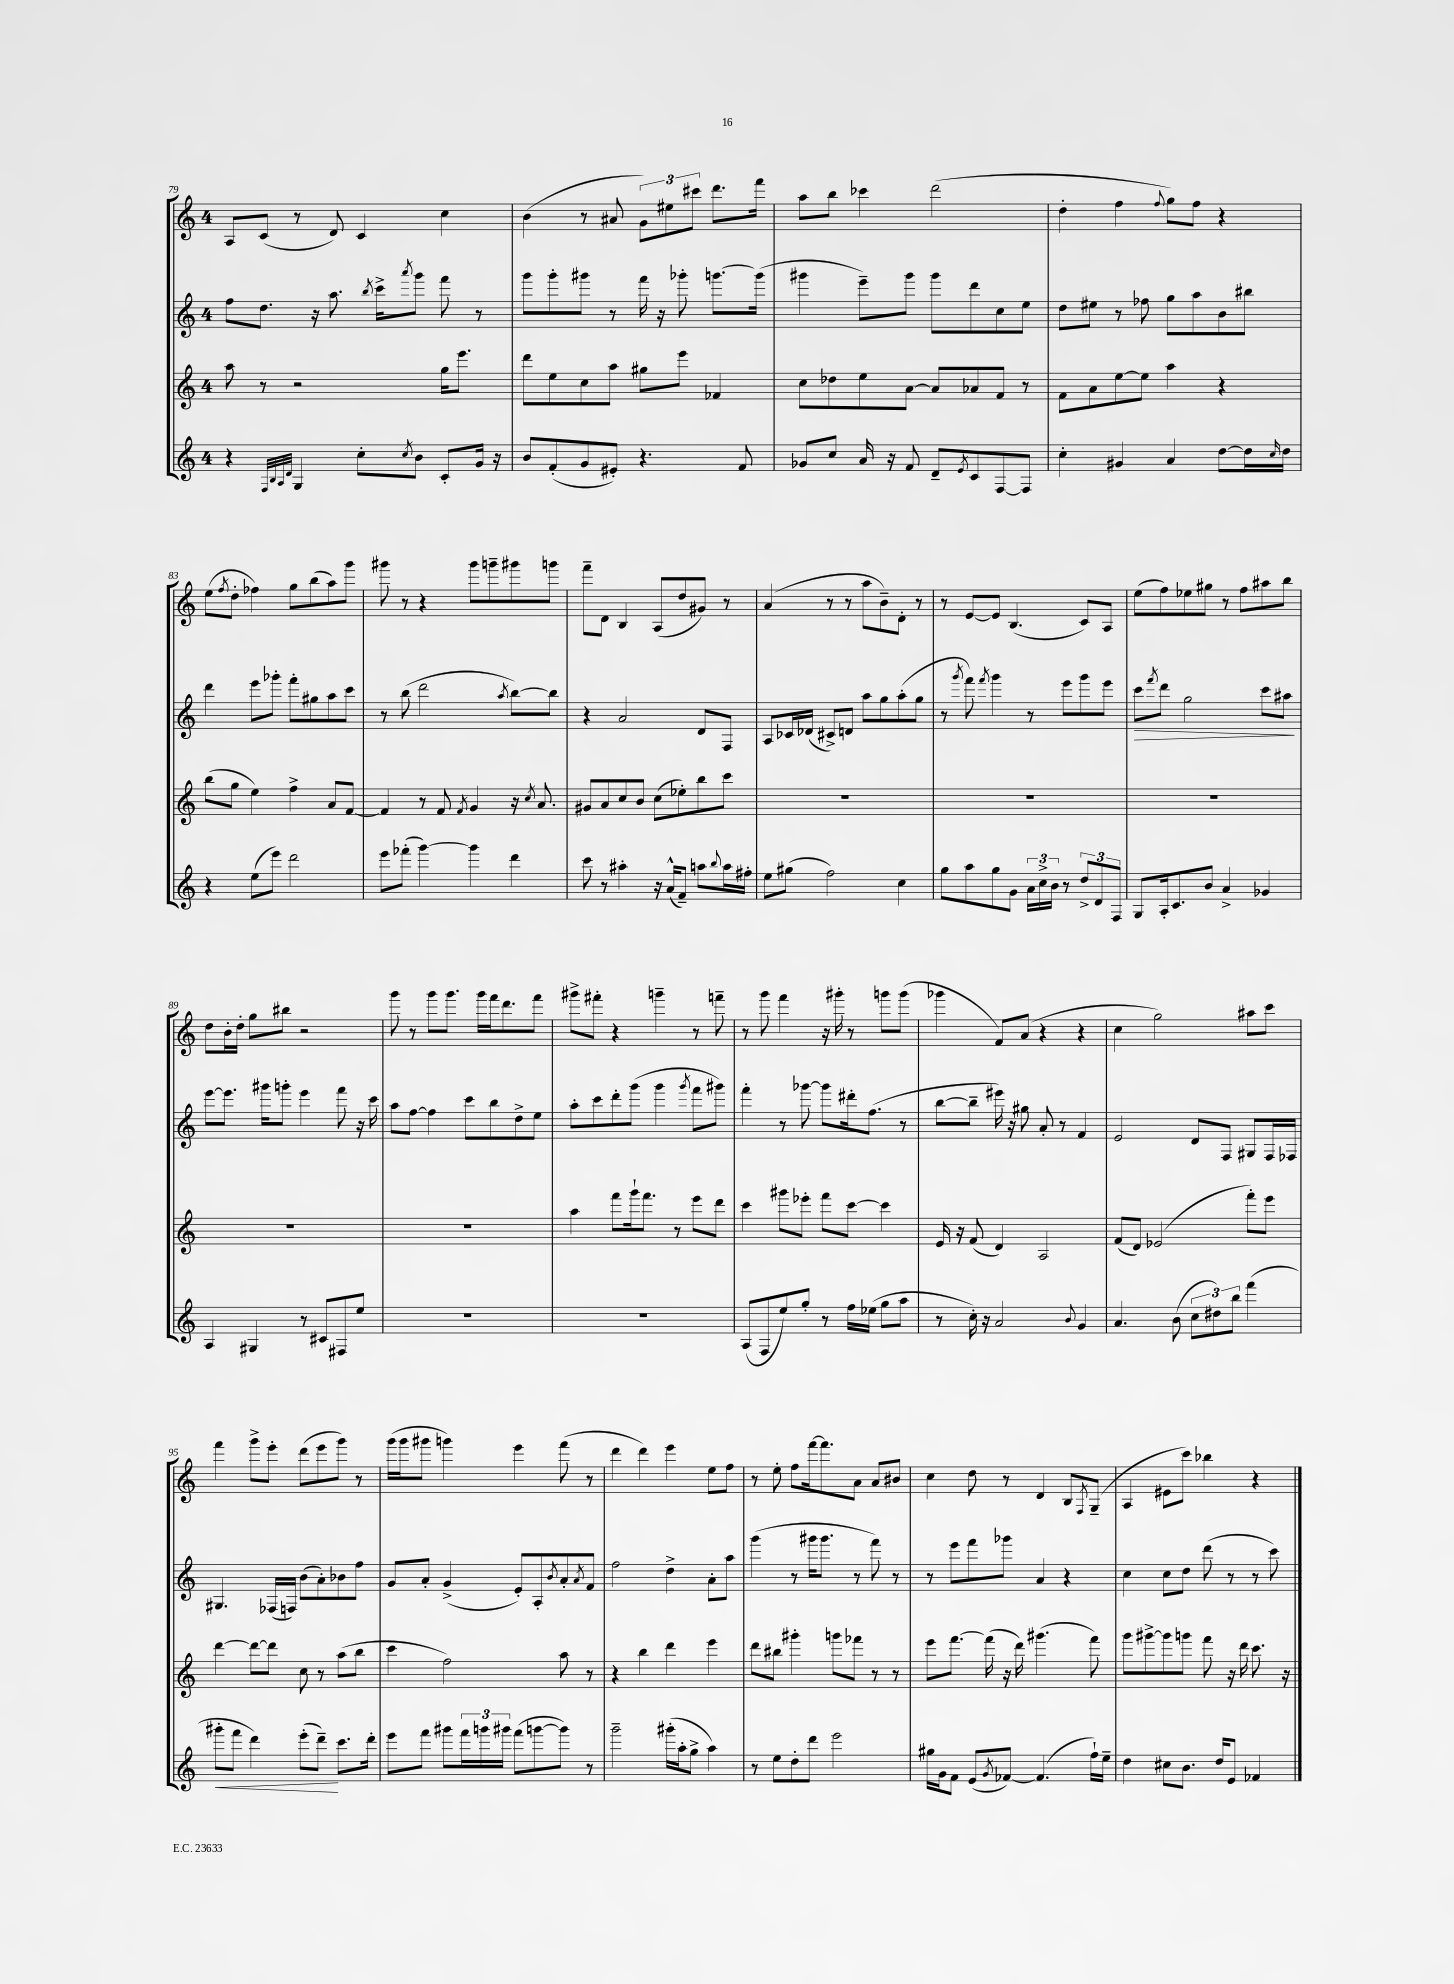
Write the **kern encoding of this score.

**kern	**kern	**kern	**kern
*staff4	*staff3	*staff2	*staff1
*clefG2	*clefG2	*clefG2	*clefG2
*k[]	*k[]	*k[]	*k[]
*M4/4	*M4/4	*M4/4	*M4/4
4r	8aa\	8ff\L	8A/L
.	8r	8.dd\J	(8c/J
32qqF/LLL	.	.	.
32qqB/	.	.	.
32qqA/	.	.	.
32qqd/JJJ	.	.	.
4G/	2r	.	8r
.	.	16r	.
.	.	8.aa\	8d/)
8cc'\L	.	.	4c/
.	.	8qbb/	.
.	.	16ccc^\LK	.
8qcc/	.	8qaaa/	.
8b\J	.	8ggg\J	.
8c'/L	16gg\LK	8fff\	4cc\
.	8.eee\J	.	.
16g/Jk	.	8r	.
16r	.	.	.
=	=	=	=
8b/L	8ddd\L	8ggg\L	(4b\
(8f'/	8ee\	8ggg'\	.
8g/	8cc\	8ggg#\J	8r
8e#'/J)	8aa\J	8r	8a#/
4.r	8gg#\L	16fff\	12g\L)
.	.	16r	.
.	.	.	12ee#\
.	8eee\J	8ggg-'\	.
.	.	.	12ccc#\J
.	4f-/	[8.ggg\L	8.ddd\L
8f/	.	.	.
.	.	(16ggg\]Jk	16fff\Jk
=	=	=	=
8g-/L	8cc\L	4ggg#\	8aa\L
8cc/J	8dd-\	.	8bb\J
16a/	8ee\	8eee~\L)	4ccc-\
16r	.	.	.
8f/	[8a\J	8ggg#\J	.
8d~/L	8a/]L	8ggg#\L	(2ddd\
8qe/	.	.	.
8c/	8a-/	8ddd\	.
[8F/	8f/J	8cc\	.
8F/]J	8r	8ee\J	.
=	=	=	=
4cc'\	8f\L	8dd\L	4dd'\
.	8a\	8ee#\J	.
4g#/	[8ee\	8r	4ff\
.	8ee\]J	8ff-\	.
.	.	.	8qqff/
4a/	4aa\	8gg\L	8gg\L)
.	.	8aa\	8ff\J
[8dd\L	4r	8b\	4r
16dd\]L	.	8bb#\J	.
16qqcc/	.	.	.
16dd\JJ	.	.	.
=	=	=	=
4r	(8bb\L	4ddd\	(8ee\L
.	.	.	8qff/
.	8gg\J	.	8dd'\J
(8ee\L	4ee\)	8eee\L	4ff-\)
8eee\J)	.	8ggg-'\J	.
2ddd\	4ff^\	8fff'\L	8gg\L
.	.	8gg#\	(8bb\
.	8a/L	8aa\	8aa\)
.	[8f/J	8ccc\J	8ggg\J
=	=	=	=
8eee\L	4f/]	8r	8ggg#\
(8fff-'\J	.	(8bb\	8r
[4ggg\)	8r	2ddd\	4r
.	8f/	.	.
.	8qf/	.	.
4ggg\]	4g/	.	8ggg#\L
.	.	.	8ggg~\
.	.	8qaa/	.
4ddd\	16r	[8bb\L)	8ggg#\
.	8qcc/	.	.
.	8.a/	.	.
.	.	8bb\]J	8ggg\J
=	=	=	=
8ccc\	8g#/L	4r	8fff~\L
8r	8a/	.	8d\J
4aa#'\	8cc/	2a/	4B/
.	8b/J	.	.
16r	(8cc\L	.	(8A/L
(16a^^/LK	.	.	.
8f~/J)	8ee-'\)	.	8dd/
8aa\L	8bb\	8d/L	8g#/J)
8qqbb/	.	.	.
16aa\L	8ccc\J	8F/J	8r
16ff#'\JJ	.	.	.
=	=	=	=
8ee\L	1r	8A/L	(4a/
(8gg#\J	.	16c-/L	.
.	.	(16d-/JJ	.
2ff\)	.	8c#^/L)	8r
.	.	8d/J	8r
.	.	8aa\L	8aa\L
.	.	8gg\	8b~\)
4cc\	.	(8aa'\	8d'\J
.	.	8gg\J	8r
=	=	=	=
8gg\L	1r	8r	8r
.	.	8qggg/	.
8aa\	.	8fff\)	[8e/L
.	.	8qfff/	.
8gg\	.	4ggg\	8e/]J
8g\J	.	.	(4.B/
24a\LL	.	8r	.
24cc^\	.	.	.
24b\JJ	.	.	.
8r	.	8eee\L	.
12dd^/L	.	8ggg\	8c/L)
12d/	.	.	.
.	.	8eee\J	8A/J
12F/J	.	.	.
=	=	=	=
8G/L	1r	8ccc\L	(8ee\L
.	.	8qfff/	.
16A'/k	.	8ddd\J	8ff\)
8.c/	.	.	.
.	.	2gg\	8ee-\
8b/J	.	.	8gg#\J
4a^/	.	.	8r
.	.	.	8ff\L
4g-/	.	8ccc\L	8aa#\
.	.	8aa#\J	8bb\J
=	=	=	=
4A/	1r	[8eee\L	8dd\L
.	.	8.eee\]J	16b'\L
.	.	.	16dd'\JJ
4G#/	.	.	8gg\L
.	.	16ggg#\LK	.
.	.	8ggg'\J	8bb#\J
8r	.	4eee\	2r
8c#/L	.	.	.
8F#/	.	8fff\	.
8ee/J	.	16r	.
.	.	16ccc\	.
=	=	=	=
1r	1r	8aa\L	8ggg\
.	.	[8ff\J	8r
.	.	4ff\]	8ggg\L
.	.	.	8.ggg\J
.	.	8ccc\L	.
.	.	.	16ggg\LL
.	.	8bb\	16fff\J
.	.	.	8.ddd\
.	.	8dd^\	.
.	.	8ee\J	8fff\J
=	=	=	=
1r	4aa\	8aa'\L	8ggg#^\L
.	.	8ccc\	8fff#'\J
.	8fff\L	8ddd'\	4r
.	16ggg`\k	(8ggg\J	.
.	8.fff\J	.	.
.	.	4ggg\	4ggg~\
.	8r	.	.
.	.	8qggg/	.
.	8eee\L	8fff\L	8r
.	8ddd\J	8ggg#\J)	8fff~\
=	=	=	=
(8A/L	4ccc\	4fff'\	8r
8F/	.	.	8ggg\
8ee/)	8ggg#\L	8r	4fff\
8gg'/J	8eee-'\J	[8ggg-\	.
8r	8fff\L	8ggg-\]L	16r
.	.	.	16ggg#'\
16ff\LL	[8ccc\J	16ddd#'\k	8r
(16ee-\JJ	.	(8.ff\J	.
8gg\L	4ccc\]	.	8ggg\L
8aa\J	.	8r	(8ggg\J
=	=	=	=
8r	16e/	[8bb\L	4ggg-\
.	16r	.	.
16cc'\)	(8f/	8bb~\]J	.
16r	.	.	.
2a/	4d/)	16eee#\)	8f/L)
.	.	16r	.
.	.	8gg#\	(8a/J
.	2A/	8a'/	4r
.	.	8r	.
8qqb/	.	.	.
4g/	.	4f/	4r
=	=	=	=
4.a/	(8f/L	2e/	4cc\
.	8d/J)	.	.
.	(2e-/	.	2gg\)
(8b\	.	.	.
12cc\L	.	8d/L	.
12dd#\)	.	.	.
.	.	8F/J	.
12bb\J	.	.	.
(4fff\	8fff'\L)	8G#/L	8aa#\L
.	8eee\J	16F/L	8ccc\J
.	.	16F-/JJ	.
=	=	=	=
8ggg#'\L	[4ddd\	4.G#/	4fff\
8fff\J	.	.	.
4ddd\)	8ddd\_L	.	8ggg^\L
.	8ddd\]J	(16F-/LL	8eee'\J
.	.	16F/JJ)	.
(8eee'\L	8cc\	(8b\L	(8ddd\L
8ddd~\J)	8r	8a'\)	8eee\
8.ccc\L	(8aa\L	8b-\	8ggg\J)
.	8bb\J	8ff\J	8r
16ddd'\Jk	.	.	.
=	=	=	=
8eee\L	4ccc\	8g/L	(16ggg\LL
.	.	.	16ggg\J
8fff\J	.	8a'/J	8ggg#\J
8ggg#\L	2ff\)	(4g^/	4ggg\)
24fff\L	.	.	.
24ggg\	.	.	.
24ggg#\JJ	.	.	.
(8fff\L	.	8e'/L)	4eee\
[8ggg\	.	8A'/	.
.	.	8qb/	.
8ggg\]J)	8aa\	8a'/	(8fff\
.	.	8qa/	.
8r	8r	8f/J	8r
=	=	=	=
2ggg~\	4r	2ff\	4ddd\
.	4bb\	.	4ddd\)
(16ggg#'\LL	4ddd\	4dd^\	4eee\
16aa'\J	.	.	.
8gg^\J	.	.	.
4aa\)	4eee\	8a'\L	8ee\L
.	.	8aa\J	8ff\J
=	=	=	=
8r	8ddd\L	(4ggg\	8r
8ee\L	8bb#\J	.	8ee'\
8dd'\	4ggg#'\	8r	8ff\L
8ddd\J	.	16ggg#\LK	[16fff\k
.	.	8.ggg#\J	8.fff\]
2eee\	8ggg\L	.	.
.	8fff-\J	8r	8a\J
.	8r	8fff\)	8a/L
.	8r	8r	8b#/J
=	=	=	=
16gg#\LL	8eee\L	8r	4cc\
16g\J	.	.	.
8f\J	[8.fff\J	8eee\L	.
(8e/L	.	8fff\	8dd\
.	(16fff\]	.	.
8qg/	.	.	.
[8f-/J)	16r	8ggg-\J	8r
.	16ddd\)	.	.
(4.f-/]	(4.ggg#\	4a/	4d/
.	.	4r	8B/L
.	.	.	8qF/
16ff`\LL)	8fff\)	.	(8G~/J
16ee~\JJ	.	.	.
=	=	=	=
4dd\	8ggg\L	4cc\	4A/
.	[8ggg#^\	.	.
8cc#\L	8ggg#\]	8cc\L	8e#\L
8.b\J	8ggg\J	8dd\J	8ccc\J)
.	8fff\	(8ddd\	4bb-\
16dd/LK	.	.	.
8e/J	16r	8r	.
.	16ddd\	.	.
4f-/	8.ccc\	8r	4r
.	.	8ccc\)	.
.	16r	.	.
==	==	==	==
*-	*-	*-	*-
